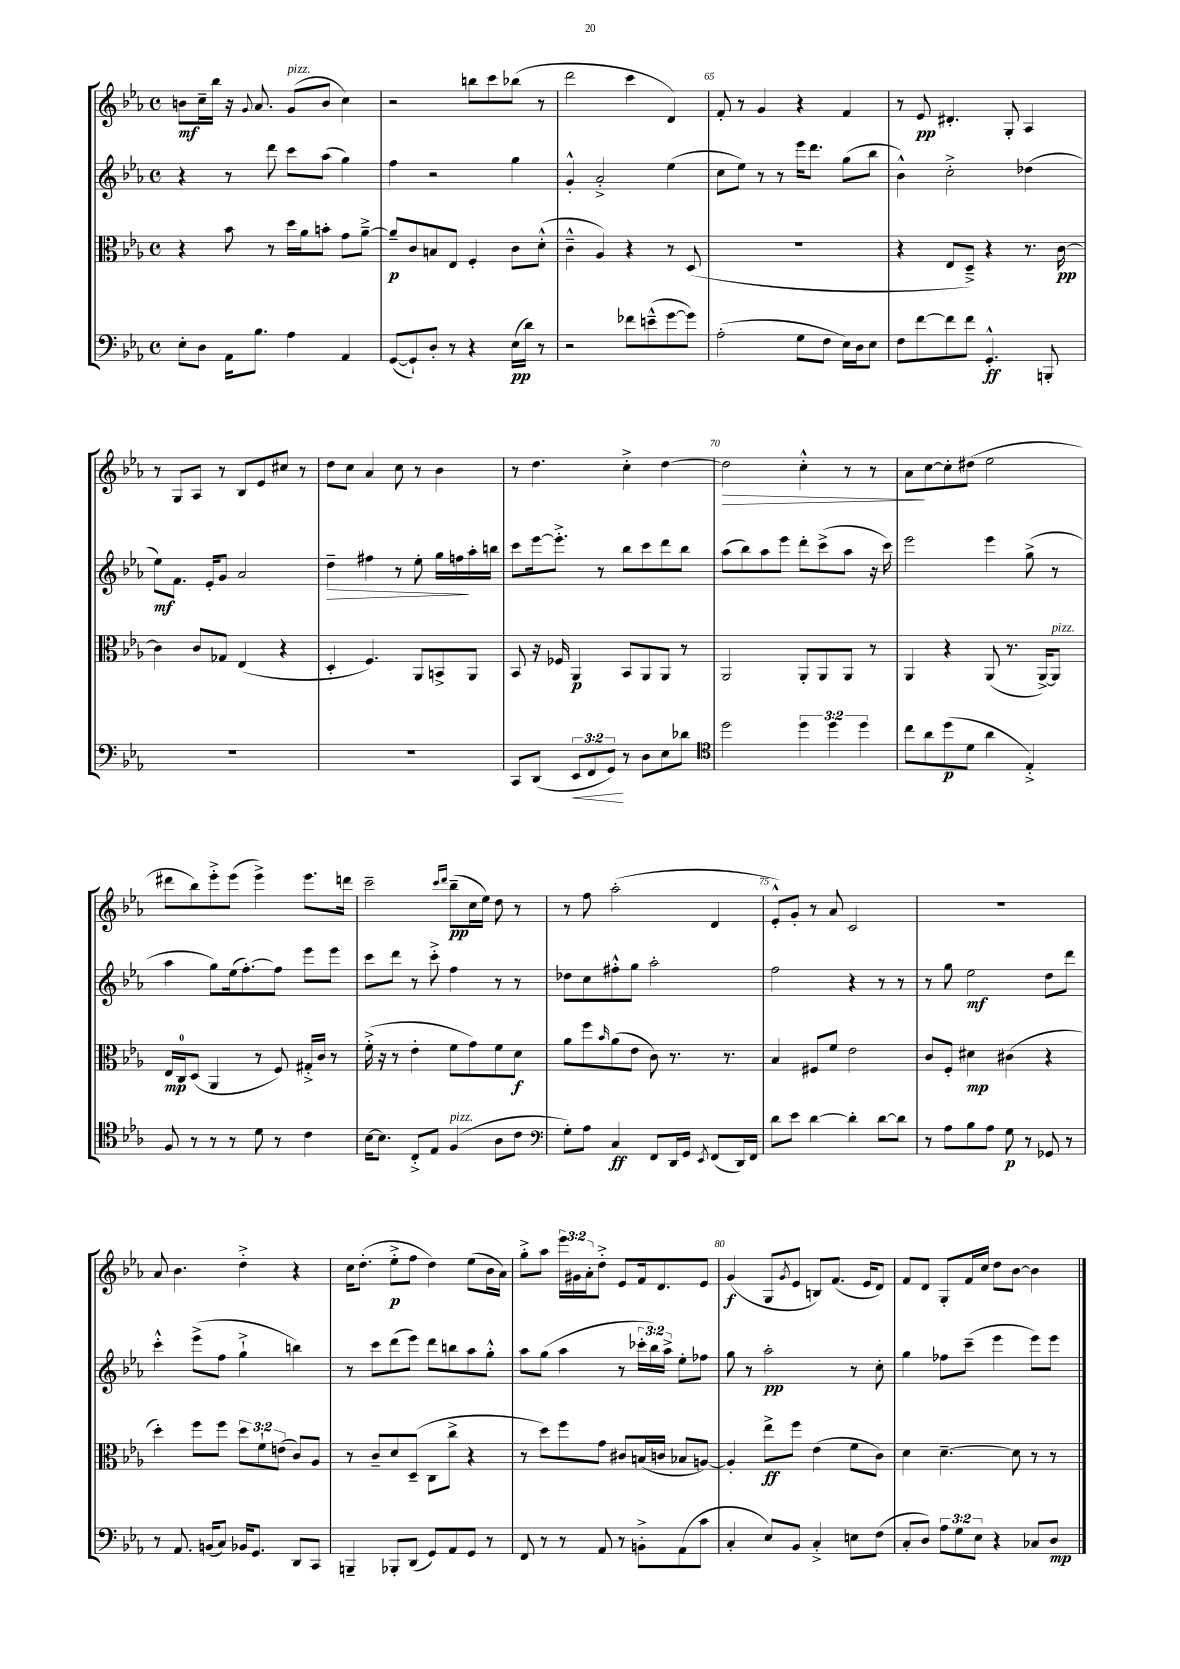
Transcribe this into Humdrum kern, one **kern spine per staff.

**kern	**kern	**kern	**kern
*staff4	*staff3	*staff2	*staff1
*clefF4	*clefC3	*clefG2	*clefG2
*k[b-e-a-]	*k[b-e-a-]	*k[b-e-a-]	*k[b-e-a-]
*M4/4	*M4/4	*M4/4	*M4/4
*met(c)	*met(c)	*met(c)	*met(c)
8E-'	4r	4r	8b
8D	.	.	16cc~
.	.	.	16bb-
16AA-	8b-	8r	16r
.	.	.	8qqg
8.B-	.	.	8.a-
.	8r	8ddd	.
4A-	16dd	8ccc	(8g
.	16a-	.	.
.	8b'	(8aa-	8b
4AA-	8g	4gg)	4cc)
.	[8a-~^	.	.
=	=	=	=
([8GG	8a-~]	4ff	2r
8GG`])	8c	.	.
8D'	8B	2r	.
8r	8E-	.	.
4r	4F'	.	8bb
.	.	.	8ccc
(16E-	8c	4gg	(8bb-
16d)	.	.	.
8r	(8d'^^	.	8r
=	=	=	=
2r	4c~^^	4g'^^	2ddd
.	4A-)	2a-'^	.
8f-	4r	.	4ccc
(8e~^^	.	.	.
[8g	8r	(4ee-	4d)
8g])	(8D	.	.
=	=	=	=
(2A-'	1r	8cc	8f'
.	.	8ee-)	8r
.	.	8r	4g
.	.	8r	.
8G	.	16eee-	4r
.	.	8.ddd	.
8F	.	.	.
16E-)	.	(8gg	4f
16D	.	.	.
8E-	.	8bb-	.
=	=	=	=
8F	4r	4b-^^)	8r
[8f	.	.	8e-
8f]	8E-	2cc'^	4.d#'
8f	8D~^)	.	.
4.GG'^^	4r	.	.
.	.	.	8G'
.	8.r	(4dd-	4A-
8BBB'	.	.	.
.	[16c	.	.
=	=	=	=
1r	4c]	8ee-)	8r
.	.	8.f	8G
.	8c	.	8A-
.	.	16e-'	.
.	8G-	8g	8r
.	(4E-	2a-	8B-
.	.	.	8e-
.	4r	.	8cc#
.	.	.	8r
=	=	=	=
1r	4D'	4dd~	8dd
.	.	.	8cc
.	4.F)	4ff#	4a-
.	.	8r	8cc
.	8AA-	8ee-'	8r
.	8BB^	16gg	4b-
.	.	16ff	.
.	8AA-	16aa-'	.
.	.	16bb	.
=	=	=	=
8CC	8BB-	8ccc	8r
(8DD	16r	[16eee-	4.dd
.	16F-	8.eee-'^]	.
12EE-	4AA-	.	.
12FF	.	.	.
.	.	8r	.
12GG)	.	.	.
8r	8BB-	8bb-	4cc'^
8D	8AA-	8ccc	.
8E-	8AA-	8ddd	[4dd
8d-	8r	8bb-	.
=	=	=	=
*clefC4	*	*	*
2dd	2AA-	(8aa-	2dd]
.	.	8bb-)	.
.	.	8aa-	.
.	.	8eee-	.
6dd	8AA-'	8ddd'	4cc'^^
.	8AA-	(8ccc^	.
6dd	.	.	.
.	8AA-	8aa-	8r
6dd	.	.	.
.	8r	16r	8r
.	.	16ccc)	.
=	=	=	=
8cc	4AA-	2eee-	8a-
8a-	.	.	[8cc
(8dd	4r	.	8cc']
8d	.	.	(8dd#
4a-	(8AA-	4eee-	2ee-
.	8.r	.	.
4E-'^)	.	(8gg^	.
.	[16AA-^)	.	.
.	8AA-]	8r	.
=	=	=	=
8F	16E-	4aa-	8ddd#
.	16C	.	.
8r	(8D	.	8bb-)
8r	4AA-	8gg)	8eee-'^
8r	.	(16ee-	(8eee-
.	.	[8.ff')	.
8d	8r	.	4eee-^)
8r	8F)	8ff]	.
4c	16G#'^	8eee-	8.eee-
.	16c	.	.
.	8r	8eee-	.
.	.	.	16ddd
=	=	=	=
[16B-	(16f'^	8ccc	2ccc~
8.B-]	16r	.	.
.	8r	8ddd	.
8C'^	4e-'	8r	.
8E-	.	8ccc'^	.
.	.	.	16qqccc
.	.	.	16qqddd
(4F	8f	4ff	(8bb-~
.	8g)	.	16cc
.	.	.	16ee-)
8A-	8f	8r	8dd
8c	8d	8r	8r
=	=	=	=
*clefF4	*	*	*
8G')	8a-	8dd-	8r
8A-	8ff	8cc	8ff
.	16qqb-	.	.
4C	(8a-	8ff#'^^	(2aa-'
.	8e-	8gg	.
8FF	8c)	2aa-'	.
16DD	8.r	.	.
16GG	.	.	.
8qEE-	.	.	.
(8FF	.	.	4d
.	8.r	.	.
16DD)	.	.	.
16FF	.	.	.
=	=	=	=
8d	4B-	2ff	8e-'^^)
8e-	.	.	8g'
[4d	8F#	.	8r
.	8f	.	8a-
4d']	2e-	4r	2c
[8d	.	8r	.
8d]	.	8r	.
=	=	=	=
8r	8c	8r	1r
8A-	8F'	8gg	.
8B-	4d#	2ee-	.
8A-	.	.	.
8G	(4c#	.	.
8r	.	.	.
8GG-	4r	8dd	.
8r	.	8ddd	.
=	=	=	=
8r	4dd')	4ccc'^^	8a-
8.AA-	.	.	4.b-
.	8ff	(8eee-^	.
(16BB	.	.	.
8C)	8ff	8ff	.
16BB-	12dd	4gg`^	4dd'^
8.GG	.	.	.
.	12f`	.	.
.	(12e	.	.
8DD	8c)	4bb)	4r
8CC	8A-	.	.
=	=	=	=
4BBB~	8r	8r	16cc
.	.	.	(8.dd'
.	8c~	8ccc	.
8BBB-'	8d	(8ddd	8ee-'^
(8DD	(8D~	8eee-)	8ff
8GG)	8C	8ddd	4dd)
8AA-	8cc^	8bb	.
8GG	4r	8aa-	(8ee-
8r	.	8gg'^^	16b-
.	.	.	16a-)
=	=	=	=
8FF	8r	8aa-	8gg'^
8r	8dd)	(8gg	8aa-
8r	8ff	4aa-	24eee-
.	.	.	24g#
.	.	.	24a-'
8AA-	8g	.	8dd'^
8r	8c#	8r	8e-
8BB'^	(16B	24ccc-'	16f
.	.	24bb-)	.
.	16c	.	8.d
.	.	24aa-^	.
(8AA-	8B-	8ee-'	.
8c	[8A)	8ff-	8e-
=	=	=	=
4C'	4A']	8gg	(4g
.	.	8r	.
8E-)	8ee-^	2aa-'	8G
.	.	.	8qg
8BB-	8ff	.	8e-
4C'^	(4e-	.	8B)
.	.	.	(8.f
8E	8f	8r	.
.	.	.	16e-
(8F	8c)	8cc'	8d)
=	=	=	=
8C'	4d	4gg	8f
8D)	.	.	8d
12A-	[4.d~	8ff-	8G'
12G	.	.	.
.	.	(8ccc~	16f
12E-	.	.	.
.	.	.	16cc
4r	.	4eee-	8dd
.	8d]	.	[8b-
8C-	8r	8eee-)	4b-]
8D	8r	8eee-	.
==	==	==	==
*-	*-	*-	*-
